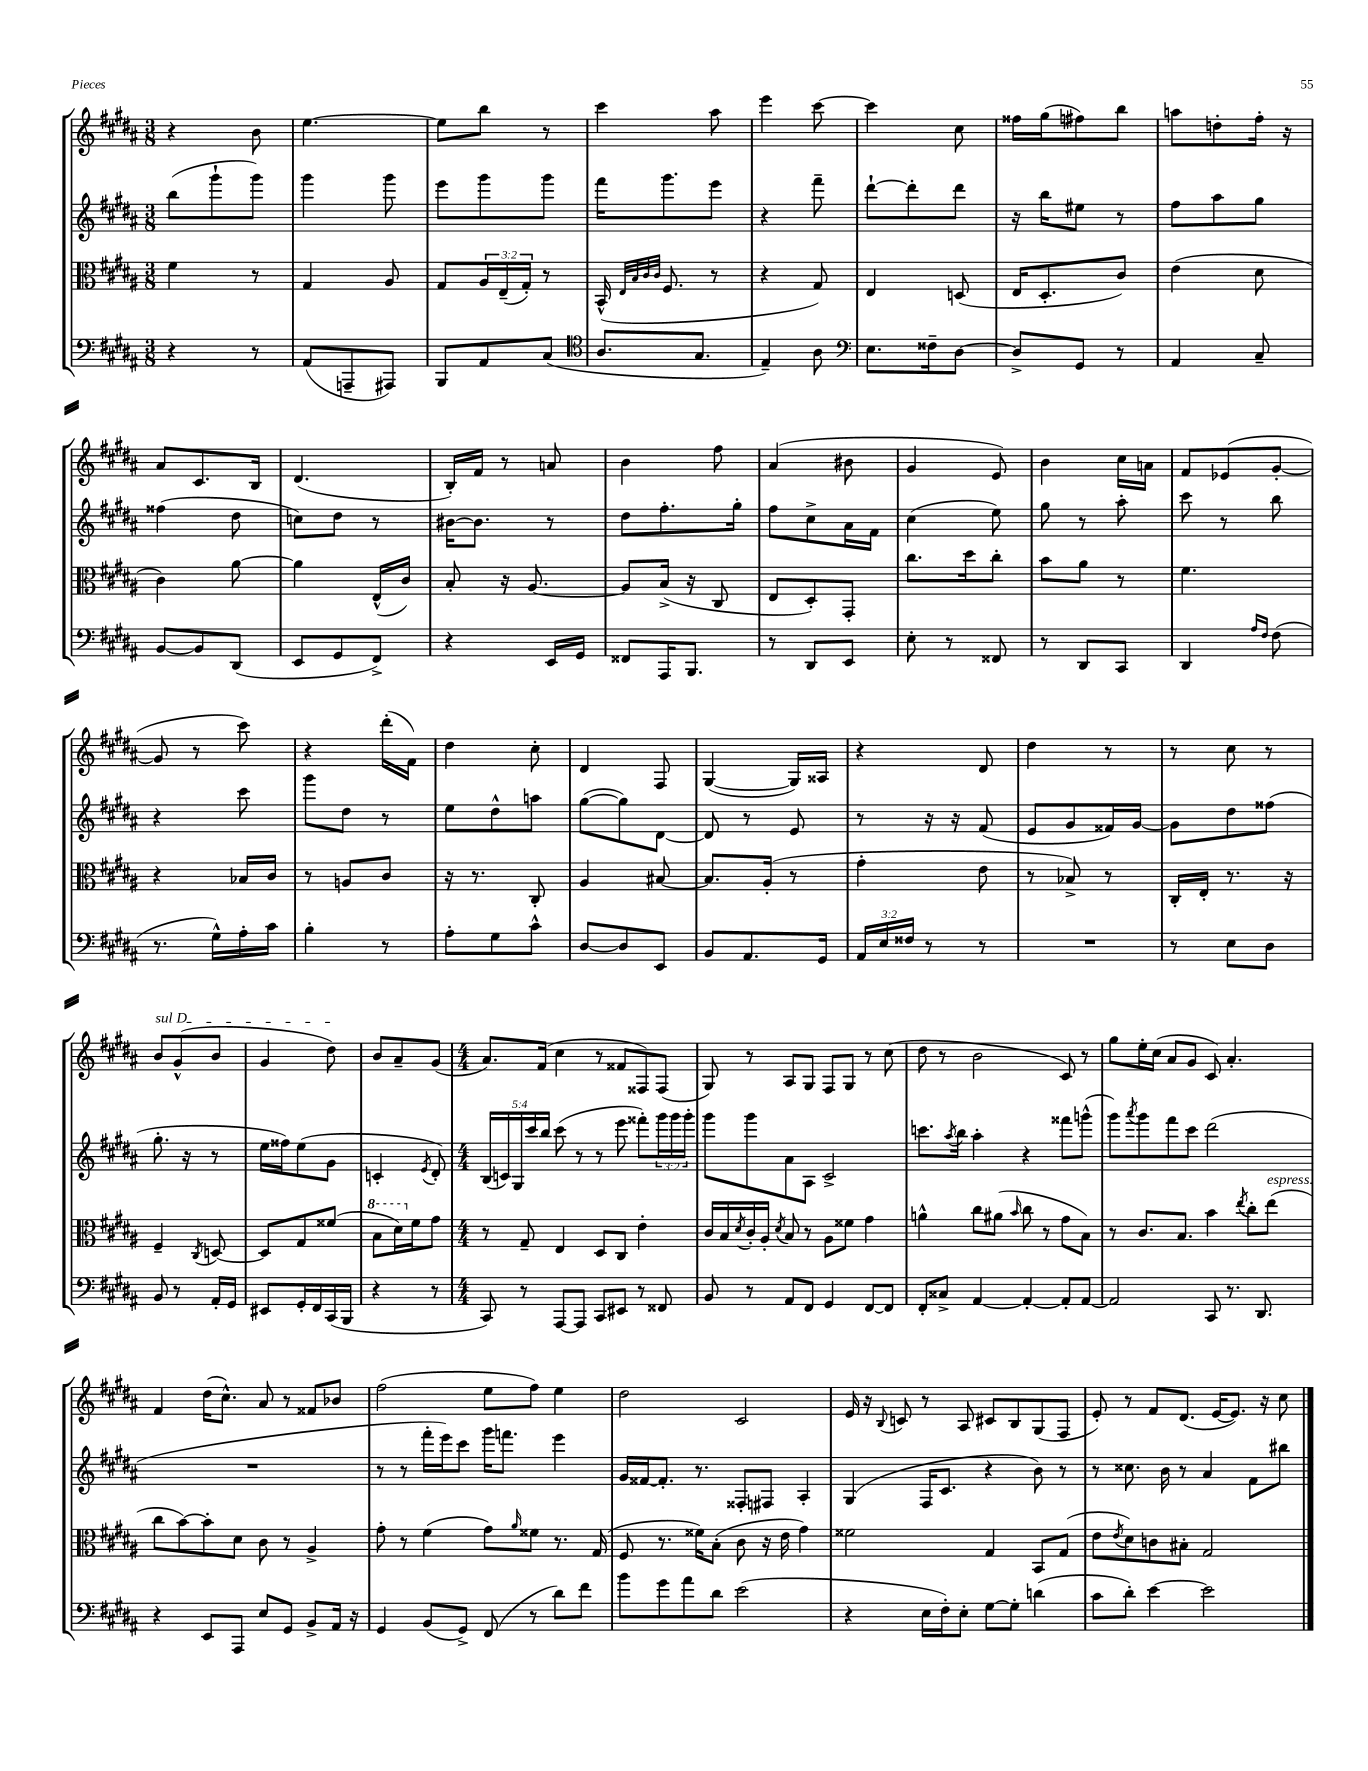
<<
\new StaffGroup <<
\new Staff = "s0" {
    \clef treble \key b \major \numericTimeSignature \time 3/8
    r4 b'8 |
    e''4.~ |
    e''8 b''8 r8 |
    cis'''4 ais''8 |
    e'''4 cis'''8~ |
    cis'''4 cis''8 |
    fisis''16 gis''16( fis''8) b''8 |
    a''8 d''8-. fis''16-. r16 |
    ais'8 cis'8. b16 |
    dis'4.( |
    b16-.) fis'16 r8 a'8 |
    b'4 fis''8 |
    ais'4( bis'8 |
    gis'4 e'8) |
    b'4 cis''16 a'16 |
    fis'8 ees'8( gis'8~-. |
    gis'8 r8 cis'''8) |
    r4 dis'''16-.( fis'16) |
    dis''4 cis''8-. |
    dis'4 fis8 |
    gis4~( gis16) aisis16 |
    r4 dis'8 |
    dis''4 r8 |
    r8 cis''8 r8 |
    \once \override TextSpanner.bound-details.left.text = \markup { \italic "sul D" } b'8\startTextSpan gis'8-^( b'8 |
    gis'4 dis''8\stopTextSpan) |
    b'8 ais'8-- gis'8( |
    \numericTimeSignature \time 4/4 ais'8.) fis'16( cis''4 r8 fisis'8 fisis8) fisis8( |
    gis8) r8 ais8 gis8 fis8 gis8 r8 cis''8( |
    dis''8 r8 b'2 cis'8) r8 |
    gis''8 e''16-. cis''16( ais'8 gis'8 cis'8) ais'4.-. |
    fis'4 dis''16( cis''8.-^) ais'8 r8 fisis'8 bes'8 |
    fis''2( e''8 fis''8) e''4 |
    dis''2 cis'2 |
    e'16 r16 \appoggiatura { b8 } c'8 r8 ais8 cis'8 b8 gis8( fis8 |
    e'8-.) r8 fis'8 dis'8.( e'16~ e'8.) r16 cis''8 \bar "|." |
}
\new Staff = "s1" {
    \clef treble \key b \major \numericTimeSignature \time 3/8 \override Staff.TupletNumber.text = #tuplet-number::calc-fraction-text
    b''8( gis'''8-! gis'''8) |
    gis'''4 gis'''8 |
    e'''8 gis'''8 gis'''8 |
    fis'''16 gis'''8. e'''8 |
    r4 fis'''8-- |
    dis'''8~-! dis'''8-. dis'''8 |
    r16 b''16 eis''8 r8 |
    fis''8 ais''8 gis''8 |
    fisis''4( dis''8 |
    c''8) dis''8 r8 |
    bis'16~ bis'8. r8 |
    dis''8 fis''8.-. gis''16-. |
    fis''8 cis''8-> ais'16 fis'16 |
    cis''4( e''8) |
    gis''8 r8 ais''8-. |
    cis'''8 r8 b''8 |
    r4 cis'''8 |
    gis'''8 dis''8 r8 |
    e''8 dis''8-^ a''8 |
    gis''8~( gis''8) dis'8~ |
    dis'8 r8 e'8 |
    r8 r16 r16 fis'8( |
    e'8 gis'8 fisis'16) gis'16~ |
    gis'8 dis''8 fisis''8( |
    gis''8.-. r16 r8 |
    e''16 fisis''16) e''8( gis'8 |
    c'4-. \acciaccatura { e'8 } dis'8-.) |
    \numericTimeSignature \time 4/4 \tuplet 5/4 { b16( c'16) gis16 cis'''16 b''16 } cis'''8( r8 r8 e'''8 fisis'''8-.) \tuplet 3/2 { gis'''16 gis'''16 gis'''16-. } |
    gis'''8 gis'''8 ais'8 ais8 cis'2-> |
    c'''8. \acciaccatura { ais''8 } b''16 ais''4-. r4 fisis'''8 g'''8-^( |
    gis'''8) \acciaccatura { ais'''8 } gis'''8 fis'''8 cis'''8 dis'''2( |
    R1 |
    r8 r8 fis'''16-. e'''16) cis'''8 gis'''16 f'''8. e'''4 |
    gis'16 fisis'16~ fisis'8.-. r8. fisis8-. fis8 ais4-. |
    gis4( fis16 cis'8. r4 b'8) r8 |
    r8 cisis''8. b'16 r8 ais'4 fis'8 bis''8 \bar "|." |
}
\new Staff = "s2" {
    \clef alto \key b \major \numericTimeSignature \time 3/8 \override Staff.TupletNumber.text = #tuplet-number::calc-fraction-text
    fis'4 r8 |
    gis4 ais8 |
    gis8 \tuplet 3/2 { ais16 e16--( gis16-.) } r8 |
    b,16-^( \grace { e32 b32 cis'32 cis'32 } fis8. r8 |
    r4 gis8) |
    e4 d8( |
    e16 dis8.-. cis'8) |
    e'4( dis'8 |
    cis'4) ais'8~ |
    ais'4 e16-^( cis'16) |
    b8-. r16 ais8.~ |
    ais8 b16->( r16 cis8 |
    e8 dis8-.) gis,8-. |
    cis''8. dis''16 cis''8-. |
    b'8 ais'8 r8 |
    fis'4. |
    r4 bes16 cis'16 |
    r8 a8 cis'8 |
    r16 r8. cis8-. |
    ais4 bis8~ |
    bis8. ais16-.( r8 |
    gis'4-. e'8 |
    r8 bes8->) r8 |
    cis16-. e16-. r8. r16 |
    fis4-- \acciaccatura { cis8 } d8~ |
    d8 gis8 fisis'8( |
    \ottava #1 b'8 dis''16) \ottava #0 fis'16 gis'8 |
    \numericTimeSignature \time 4/4 r8 gis8-- e4 dis8 cis8 e'4-. |
    cis'16 b16 \acciaccatura { dis'8 } cis'16-. ais16-. \acciaccatura { dis'8 } b8 r8 ais8 fisis'8 gis'4 |
    a'4-^ cis''8 ais'8( \grace { b'16 } cis''8 r8 gis'8 b8) |
    r8 cis'8. b8. b'4 \acciaccatura { e''8 } cis''8-. e''8^\markup { \italic "espress." }( |
    cis''8 b'8~) b'8-. dis'8 cis'8 r8 ais4-> |
    gis'8-. r8 fis'4( gis'8) \grace { ais'16 } fisis'8 r8. gis16( |
    fis8 r8. fisis'16) b8-.( cis'8 r16 e'16 gis'4) |
    fisis'2 gis4 b,8 gis8( |
    e'8 \acciaccatura { e'8 } dis'8) c'8 bis8-. gis2 \bar "|." |
}
\new Staff = "s3" {
    \clef bass \key b \major \numericTimeSignature \time 3/8 \override Staff.TupletNumber.text = #tuplet-number::calc-fraction-text
    r4 r8 |
    ais,8( a,,8-- ais,,8) |
    b,,8 ais,8 cis8( |
    \clef tenor ais8. gis8. |
    e4--) ais8 |
    \clef bass e8. fisis16-- dis8~ |
    dis8-> gis,8 r8 |
    ais,4 cis8-- |
    b,8~ b,8 dis,8( |
    e,8 gis,8 fis,8->) |
    r4 e,16 gis,16 |
    fisis,8 ais,,16 b,,8. |
    r8 dis,8 e,8 |
    e8-. r8 fisis,8 |
    r8 dis,8 cis,8 |
    dis,4 \grace { ais16 fis16 } fis8( |
    r8. gis16-^) ais16-. cis'16 |
    b4-. r8 |
    ais8-. gis8 cis'8-^ |
    dis8~ dis8 e,8 |
    b,8 ais,8. gis,16 |
    \tuplet 3/2 { ais,16 e16 fisis16 } r8 r8 |
    R4. |
    r8 e8 dis8 |
    b,8 r8 ais,16-. gis,16 |
    eis,8 gis,16-. fis,16 cis,16( b,,16 |
    r4 r8 |
    \numericTimeSignature \time 4/4 cis,8) r8 ais,,8~ ais,,8 cis,8 eis,8 r8 fisis,8 |
    b,8 r8 ais,8 fis,8 gis,4 fis,8~ fis,8 |
    fis,8-. cisis8-> ais,4~ ais,4~-. ais,8-. ais,8~ |
    ais,2 cis,8 r8. dis,8. |
    r4 e,8 ais,,8 e8 gis,8 b,8-> ais,16 r16 |
    gis,4 b,8( gis,8->) fis,8( r8 dis'8) fis'8 |
    b'8 gis'8 ais'8 dis'8 e'2( |
    r4 e16 fis16-.) e8-. gis8~ gis8-. d'4( |
    cis'8 dis'8-.) e'4~ e'2 \bar "|." |
}
>>
>>
\layout { \context { \Score \remove "Bar_number_engraver" } }
